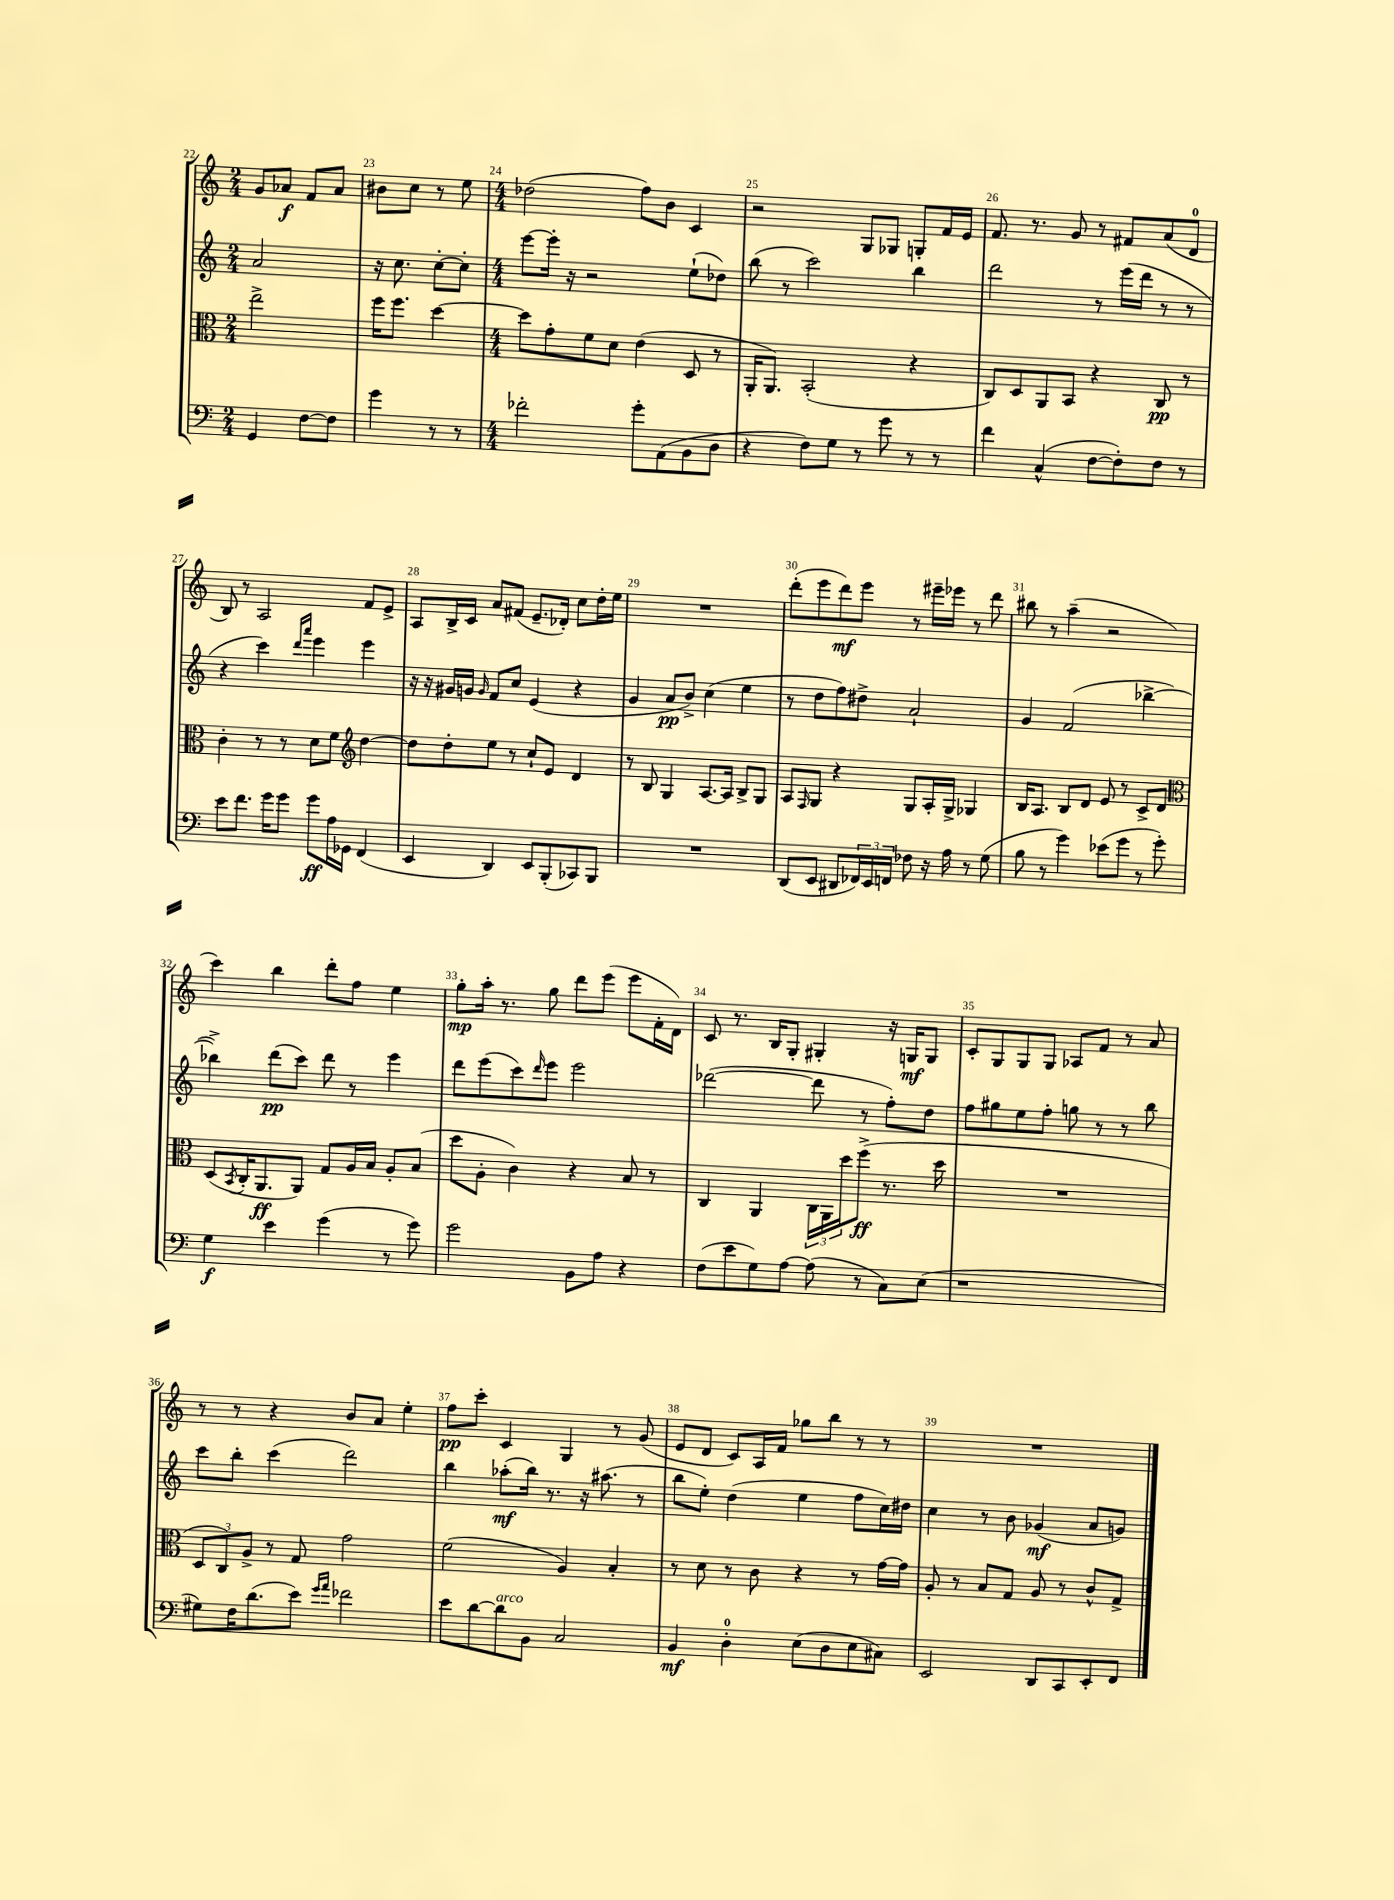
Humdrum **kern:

**kern	**kern	**kern	**kern
*staff4	*staff3	*staff2	*staff1
*clefF4	*clefC3	*clefG2	*clefG2
*k[]	*k[]	*k[]	*k[]
*M2/4	*M2/4	*M2/4	*M2/4
4GG	2ee^	2a	8g
.	.	.	8a-
[8F	.	.	8f
8F]	.	.	8a-
=	=	=	=
4g	16ff	16r	8b#
.	8.ff	8.cc	.
.	.	.	8cc
8r	[4dd	[8cc'	8r
8r	.	8cc']	8ee
=	=	=	=
*M4/4	*M4/4	*M4/4	*M4/4
2f-'	8dd]	[8eee	(2dd-
.	8g'	16eee']	.
.	.	16r	.
.	8f	2r	.
.	8d	.	.
8g'	(4e	.	8ff)
(8AA	.	.	8b
8BB	8D	(8ee`	4c
8D	8r	8dd-)	.
=	=	=	=
4r	16AA'	(8bb	2r
.	8.AA)	.	.
.	.	8r	.
8F)	(2BB'	2ccc)	.
8G	.	.	.
8r	.	.	8G
8g	.	.	8G-
8r	4r	4bb	8G'
8r	.	.	16f
.	.	.	16e
=	=	=	=
4f	8C)	2ddd	8.f
.	8D	.	.
.	.	.	8.r
(4C^^	8AA	.	.
.	8BB	.	8g
[8F	4r	8r	8r
8F'])	.	(16eee	8f#
.	.	16ddd	.
8F	8C	8r	(8a
8r	8r	8r	8d
=	=	=	=
8e	4c'	4r	8B)
8.f	.	.	8r
.	8r	4ccc)	2A
16g	.	.	.
8g	8r	.	.
.	.	16qqddd	.
.	.	16qqaaa	.
8g	8d	4eee	.
16A	8f	.	.
16GG-	.	.	.
*	*clefG2	*	*
(4FF	[4dd	4eee	8f
.	.	.	8e^
=	=	=	=
4EE	8dd]	16r	8A
.	.	16r	.
.	8dd'	16g#	16B^
.	.	16g	16c
.	.	16qqg	.
4DD)	8ee	8f	8a
.	8r	8cc	(8f#
8EE	8cc`	(4e	8.e~
(8BBB'	8e	.	.
.	.	.	16d-')
8CC-)	4d	4r	8cc
8BBB	.	.	16dd'
.	.	.	16ee
=	=	=	=
1r	8r	4g	1r
.	8B	.	.
.	4G	8a	.
.	.	8b^)	.
.	[8.A	(4cc	.
.	16A]	.	.
.	8B^	4ee	.
.	8G	.	.
=	=	=	=
(8DD	8A	8r	(8ddd'
.	16qqF	.	.
8EE	8G	8dd	8eee
8DD#	4r	8ff)	8ddd)
24FF-)	.	8dd#^	8eee
24EE	.	.	.
24FF	.	.	.
8F-	8G	2a`	8r
16r	16A'	.	16eee#~
16A	16G^	.	16eee-
8r	4G-	.	8r
(8G	.	.	8ddd
=	=	=	=
8B	16B	4g	8bb#
.	8.A	.	.
8r	.	.	8r
4g)	8B	(2f	(4aa~
.	8d	.	.
(8e-	8e	.	2r
8g	8r	.	.
8r	8c^	[4bb-^	.
8g')	8d	.	.
=	=	=	=
*	*clefC3	*	*
4G	(8D	4bb-^])	4ccc)
.	8qBB	.	.
.	16C'	.	.
.	8.AA	.	.
4e	.	(8ddd	4bb
.	8AA)	8ccc)	.
(4g	8G	8ddd	8ddd'
.	16A	8r	8ff
.	16B	.	.
8r	8A'	4eee	4ee
8g)	(8B	.	.
=	=	=	=
2g	8dd	8ddd	8gg'
.	8A'	(8eee	16aa'
.	.	.	8.r
.	4c)	8ccc)	.
.	.	16qqddd	.
.	.	8eee	8gg
8BB	4r	2eee	8ddd
8A	.	.	(8eee
4r	8B	.	8eee
.	8r	.	16f'
.	.	.	16d)
=	=	=	=
(8F	4C	([2ddd-	8c
8e	.	.	8.r
8G)	4AA	.	.
.	.	.	16B
[8A	.	.	8G'
(8A]	24C	8ddd-]	4G#'
.	24AA	.	.
.	24dd	.	.
8r	(8ff^	8r	.
8C)	8.r	8ff')	16r
.	.	.	16G
(8E	.	8dd	8G
.	16dd	.	.
=	=	=	=
1r	1r	8ff	8c'
.	.	8gg#	8G
.	.	8ee	8G
.	.	8ff'	8G
.	.	8gg	8A-
.	.	8r	8f
.	.	8r	8r
.	.	8bb	8a
=	=	=	=
8G#)	12D	8ccc	8r
.	12C)	.	.
16F	.	8bb'	8r
.	12A^	.	.
(8.d	.	.	.
.	8r	(4ccc	4r
8e)	8G	.	.
16qqg	.	.	.
16qqa	.	.	.
2f-	2g	2ddd)	8b
.	.	.	8a
.	.	.	4ee'
=	=	=	=
8e	(2f	4bb	8ff
[8d	.	.	8ccc'
8d]	.	(8aa-'	4c
8BB	.	16bb)	.
.	.	8.r	.
2C	4A)	.	4G
.	.	16r	.
.	.	(8.aa#	.
.	4B'	.	8r
.	.	8r	(8g
=	=	=	=
4BB	8r	8bb	8e
.	8d	8ee')	8d
4D'	8r	(4dd	8c)
.	8c	.	16A
.	.	.	16f
(8E	4r	4ee	8gg-
8D	.	.	8bb
8E	8r	8ff	8r
8C#)	[16g	16cc)	8r
.	16g]	16dd#	.
=	=	=	=
2EE	8A'	4cc	1r
.	8r	.	.
.	8B	8r	.
.	8G	8b	.
8DD	8A	(4g-	.
8CC	8r	.	.
8EE'	8c^^	8a	.
8FF	8G^	8g)	.
==	==	==	==
*-	*-	*-	*-
